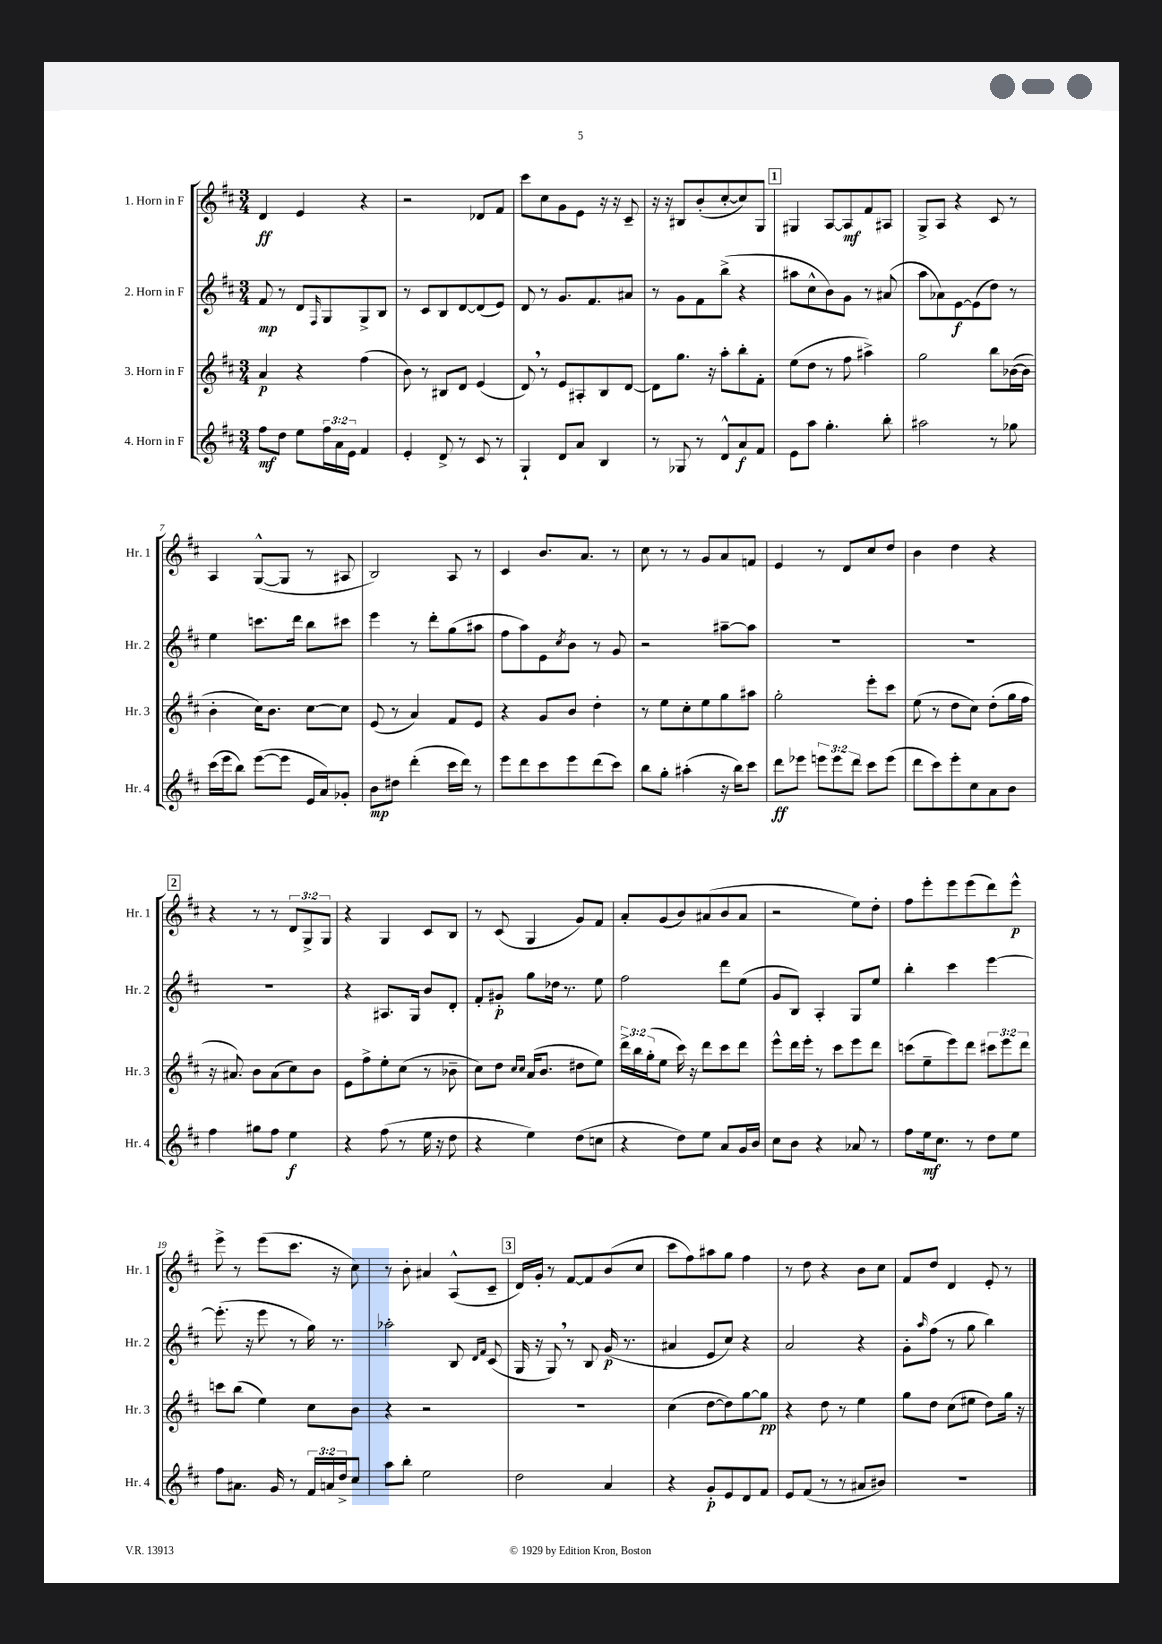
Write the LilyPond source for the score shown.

<<
\new StaffGroup <<
\new Staff = "s0" \with { instrumentName = "1. Horn in F" shortInstrumentName = "Hr. 1" } {
    \clef treble \key d \major \numericTimeSignature \time 3/4 \override Staff.TupletNumber.text = #tuplet-number::calc-fraction-text
    d'4\ff e'4 r4 |
    r2 des'8 fis'8 |
    cis'''8 cis''8 g'8 e'8 r16 r16 cis'8-- |
    r16 r16 bis8 b'8-.( cis''8~-. cis''8) g8 |
    \mark \markup { \box "1" } gis4 a8~ a8\mf fis'8 ais8 |
    g8-> a8 r4 cis'8 r8 |
    a4 g8~-^( g8 r8 ais8 |
    b2) a8 r8 |
    cis'4 b'8. a'8. r8 |
    cis''8 r8 r8 g'8 a'8 f'8 |
    e'4 r8 d'8 cis''8 d''8 |
    b'4 d''4 r4 |
    \mark \markup { \box "2" } r4 r8 r8 \tuplet 3/2 { d'8 g8-> g8 } |
    r4 g4 cis'8 b8 |
    r8 cis'8( g4 g'8) fis'8 |
    a'8-. g'8( b'8) ais'8( b'8 ais'8 |
    r2 e''8) d''8-. |
    fis''8 e'''8-. e'''8 e'''8( d'''8) e'''8-^\p |
    e'''8-> r8 e'''8( cis'''8. r16 cis''8) |
    r8 b'8-. ais'4 a8-^( cis'8-- |
    \mark \markup { \box "3" } d'16) g'16-. r8 fis'8~ fis'8 b'8( cis''8 |
    cis'''8 fis''8) ais''8 g''8 fis''4 |
    r8 d''8 r4 b'8 cis''8 |
    fis'8 d''8 d'4 e'8-. r8 \bar "|." |
}
\new Staff = "s1" \with { instrumentName = "2. Horn in F" shortInstrumentName = "Hr. 2" } {
    \clef treble \key d \major \numericTimeSignature \time 3/4
    fis'8\mp r8 d'8 \grace { fis16 } g8 g8-> b8 |
    r8 cis'8 b8 d'8~ d'8( e'8) |
    d'8 r8 g'8. fis'8. ais'8 |
    r8 g'8 fis'8 b''8->( r4 |
    \mark \markup { \box "1" } ais''8 cis''8-^ b'8) g'8 r8 ais'8( |
    a''8 aes'8) e'8~\f e'8( d''8) r8 |
    e''4 c'''8. d'''16 b''8 cis'''8 |
    e'''4 r8 d'''8-. g''8( ais''8 |
    fis''8 a''8) e'8 \acciaccatura { cis''8 } b'8 r8 g'8 |
    r2 ais''8~-- ais''8 |
    R2. |
    R2. |
    \mark \markup { \box "2" } R2. |
    r4 ais8. g16 b'8 d'8-. |
    fis'8-. gis'8-.\p g''8 des''16 r8. e''8 |
    fis''2 d'''8 e''8( |
    g'8 b8) a4-. g8 e''8 |
    b''4-. cis'''4 e'''4~ |
    e'''8.-.( r16 e'''8 r8 g''16) r8. |
    aes''2-. b8 \grace { d'16 fis'16 } cis'8( |
    \mark \markup { \box "3" } g16 r16 g8) \breathe r8 b8 g'16\p( r8. |
    ais'4 e'8 cis''8) r4 |
    a'2 r4 |
    g'8-. \grace { a''16 } fis''8( r8 g''8 b''4) \bar "|." |
}
\new Staff = "s2" \with { instrumentName = "3. Horn in F" shortInstrumentName = "Hr. 3" } {
    \clef treble \key d \major \numericTimeSignature \time 3/4 \override Staff.TupletNumber.text = #tuplet-number::calc-fraction-text
    a'4\p r4 fis''4( |
    b'8) r8 bis8 d'8 e'4( |
    d'8) \breathe r8 e'8 ais8-. b8 d'8~ |
    d'8 g''8. r16 a''8-. b''8-. fis'8-. |
    \mark \markup { \box "1" } e''8( d''8 r8 fis''8 ais''4->) |
    g''2 b''8 bes'16~( bes'16 |
    b'4-. cis''16) b'8. cis''8~ cis''8 |
    e'8( r8 a'4) fis'8 e'8 |
    r4 g'8 b'8 d''4-. |
    r8 e''8 cis''8-. e''8 g''8 ais''8 |
    g''2-. e'''8-. cis'''8 |
    e''8( r8 d''8 cis''8) d''8-.( g''16 fis''16 |
    \mark \markup { \box "2" } r16 ais'8.) b'8 ais'8( cis''8) b'8 |
    e'8 fis''8-> e''8-. cis''8( r8 bes'8-- |
    cis''8) d''8 \grace { cis''16 cis''16 } a'16( b'8. dis''8 e''8) |
    \tuplet 3/2 { d'''16-> b''16 g''16-.( } e''8 cis'''16) r16 d'''8 cis'''8 d'''8 |
    e'''8-^ d'''16 e'''16-. r8 cis'''8 e'''8 d'''8 |
    c'''8( e''8-- e'''8) d'''8 \tuplet 3/2 { cis'''8 e'''8 d'''8 } |
    c'''8 b''8( e''4) cis''8 b'8 |
    r4 r2 |
    \mark \markup { \box "3" } R2. |
    cis''4( d''8~ d''8) g''8~ g''8\pp |
    r4 d''8 r8 e''4 |
    g''8 d''8 cis''8( eis''8 d''8) g''16 r16 \bar "|." |
}
\new Staff = "s3" \with { instrumentName = "4. Horn in F" shortInstrumentName = "Hr. 4" } {
    \clef treble \key d \major \numericTimeSignature \time 3/4 \override Staff.TupletNumber.text = #tuplet-number::calc-fraction-text
    fis''8\mf d''8 e''8 \tuplet 3/2 { fis''16 a'16 e'16 } fis'4 |
    e'4-. d'8-> r8 cis'8 r8 |
    g4-! d'8 a'8 b4 |
    r8 ges8 r8 d'8-^ a'8\f fis'8 |
    \mark \markup { \box "1" } e'8 a''8 g''4.-. b''8-. |
    ais''2 r8 ges''8 |
    cis'''16( e'''16 b''8) e'''8~( e'''8 e'16 a'16) ges'8-. |
    b'8\mp dis''8 d'''4-.( cis'''16 d'''16) r8 |
    e'''8 d'''8 cis'''8 e'''8 d'''8( cis'''8) |
    b''8 g''8-. ais''4-.( r16 b''16) cis'''8 |
    d'''8\ff ees'''8 \tuplet 3/2 { e'''8 e'''8 d'''8 } cis'''8 e'''8( |
    d'''8 cis'''8) e'''8-. cis''8 a'8 b'8 |
    \mark \markup { \box "2" } fis''4 gis''8 fis''8 e''4\f |
    r4 fis''8( r8 e''16 r16 d''8 |
    r4 e''4) d''8( c''8 |
    r4 d''8) e''8 a'8 g'16 b'16 |
    cis''8 b'8 r4 aes'8 r8 |
    fis''8 e''16\mf cis''8. r8 d''8 e''8 |
    fis''8 ais'8. g'16 r8 \tuplet 3/2 { fis'16 a'16 d''16-> } cis''8 |
    a''8 b''8-. e''2 |
    \mark \markup { \box "3" } d''2 a'4 |
    r4 g'8-.\p e'8 d'8 fis'8 |
    e'8 fis'8( r8 r8 ais'8 bis'8) |
    R2. \bar "|." |
}
>>
>>
